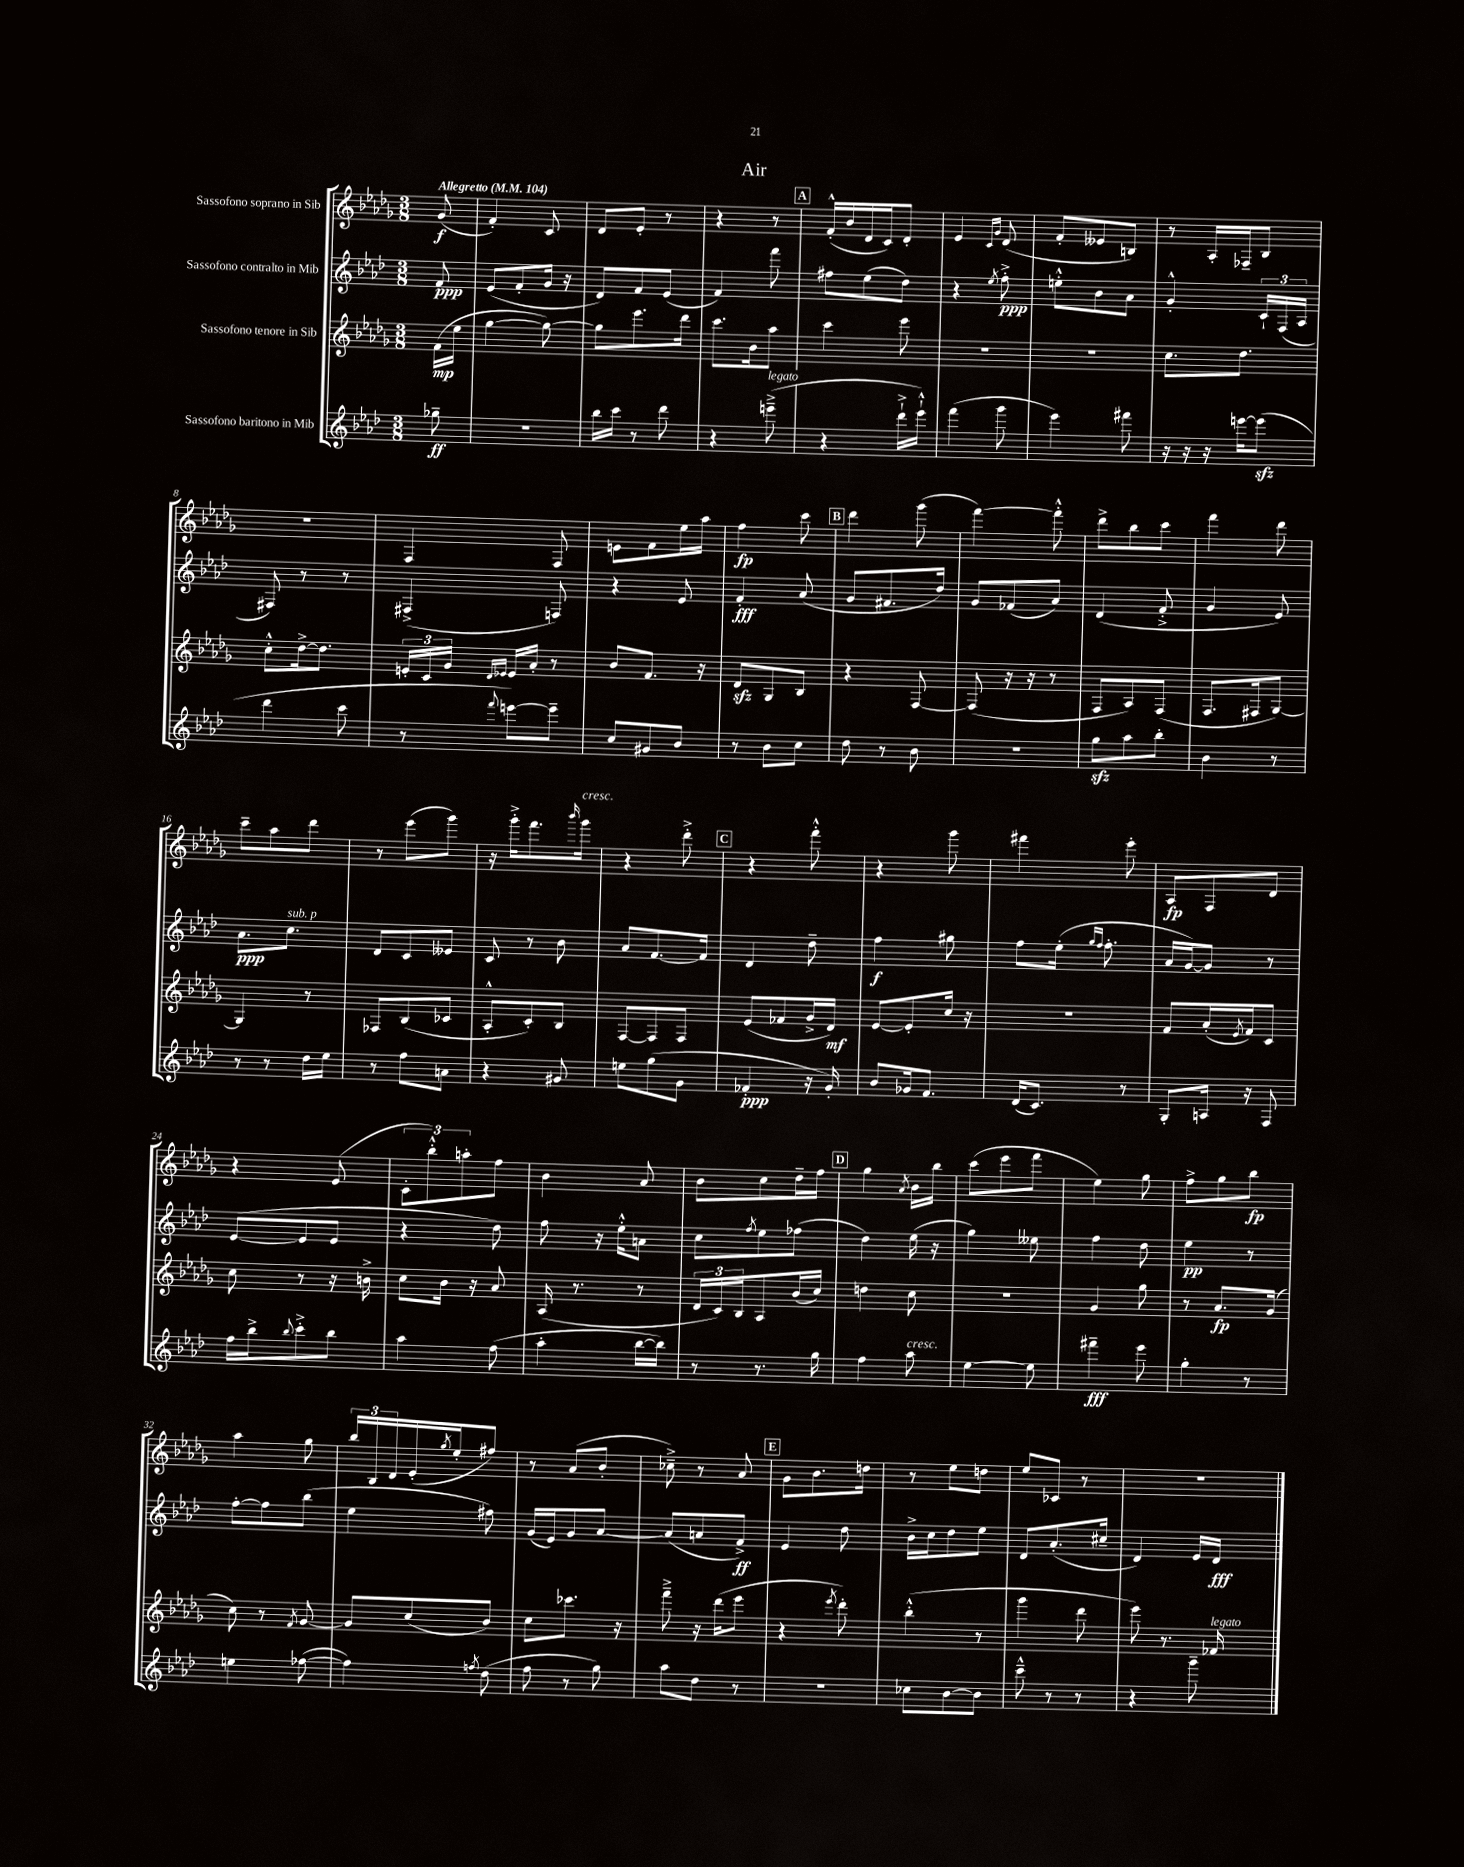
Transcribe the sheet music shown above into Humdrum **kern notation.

**kern	**kern	**kern	**kern
*staff4	*staff3	*staff2	*staff1
*clefG2	*clefG2	*clefG2	*clefG2
*k[b-e-a-d-]	*k[b-e-a-d-g-]	*k[b-e-a-d-]	*k[b-e-a-d-g-]
*M3/8	*M3/8	*M3/8	*M3/8
*MM104	*MM104	*MM104	*MM104
8gg-~	(16f	8f	(8g-
.	16ee-	.	.
=	=	=	=
4.r	[4gg-	(8e-	4f')
.	.	8f'	.
.	8gg-_)	16g	8c
.	.	16r	.
=	=	=	=
16bb-	8gg-]	8d-)	8d-
16ccc	.	.	.
8r	8.eee-	8f	8e-'
8ddd-	.	(8e-	8r
.	16ddd-	.	.
=	=	=	=
4r	8.ccc	4f)	4r
.	16b-	.	.
(8eee~^	8aa-	8fff	8r
=	=	=	=
4r	4ccc	8ff#	(16f'^^
.	.	.	16b-
.	.	(8ee-	16d-
.	.	.	16c)
16ddd-`^	8eee-	8dd-)	8d-'
16eee-`^^)	.	.	.
=	=	=	=
(4fff	4.r	4r	4e-
.	.	.	16qqc
.	.	8qee-	16qqg-
8ggg	.	8ff'^	(8d-
=	=	=	=
4eee-)	4.r	8ee'^^	8f'
.	.	8b-	8e--
8fff#	.	8a-	8B)
=	=	=	=
16r	8.cc	4g'^^	8r
16r	.	.	.
16r	.	.	16A-'
[16eee	8.dd-	.	16F-~
(8eee]	.	24c`	8B-
.	.	(24F	.
.	.	24A-	.
=	=	=	=
4ddd-	8cc'^^	8F#)	4.r
.	[16dd-^	8r	.
.	8.dd-]	.	.
8ccc	.	8r	.
=	=	=	=
8r	24e'	(4F#^	4F
.	24c	.	.
.	24g-	.	.
.	16qqd-	.	.
8qqfff	16qqe-	.	.
[8eee)	16e-	.	.
.	16a-'	.	.
8eee~]	8r	8F)	8F
=	=	=	=
8cc	8b-	4r	8e
8g#	8.f	.	8f
8b-	.	8e-	16ee-
.	16r	.	16aa-
=	=	=	=
8r	8d-	4f'	4ff
8b-	8G-	.	.
8cc	8B-	(8a-	8ccc
=	=	=	=
8dd-	4r	8g	4ddd-
8r	.	8.f#	.
8b-	[8F	.	(8ggg-
.	.	16dd-)	.
=	=	=	=
4.r	(8F]	8g	[4fff)
.	16r	(8f-	.
.	16r	.	.
.	8r	8a-)	8fff'^^]
=	=	=	=
8gg	8F	(4d-	8ddd-^
8aa-	8A-)	.	8bb-
8bb-'	(8F	8f'^	8ccc
=	=	=	=
4b-	8.F	4g	4fff
.	16F#	.	.
8r	[8G-)	8e-)	8ddd-
=	=	=	=
8r	4G-]	8.a-	8ccc~
8r	.	.	8aa-
.	.	8.cc	.
16dd-	8r	.	8ddd-
16ee-	.	.	.
=	=	=	=
8r	8F-	8d-	8r
8ff	(8B-	8c	(8eee-
8a	8c-	8e--	8ggg-)
=	=	=	=
4r	8A-'^^	8c	16r
.	.	.	16ggg-'^
.	8c')	8r	8.fff
8g#	8B-	8b-	.
.	.	.	16qqbbb-
.	.	.	16ggg-
=	=	=	=
8ee	[8F	8a-	4r
(8gg	8F]	[8.f	.
8g	8F	.	8ddd-'^
.	.	16f]	.
=	=	=	=
4f-'	(8e-	4d-	4r
.	8f-	.	.
16r	16g-^	8dd-~	8fff'^^
16g')	16d-)	.	.
=	=	=	=
8b-	[8e-	4ff	4r
16g-	8e-']	.	.
8.f	.	.	.
.	16cc	8gg#	8ggg-
.	16r	.	.
=	=	=	=
(16d-	4.r	8ff	4fff#
8.c)	.	.	.
.	.	(16ee-'	.
.	.	16qqgg	.
.	.	16qqff	.
.	.	8.ff'	.
8r	.	.	8eee-'
=	=	=	=
8G'	8f	16a-	8A-
.	.	[16g)	.
16A	(16a-'	8g]	8F
.	8qe-	.	.
16r	16f)	.	.
8F	8c	8r	8d-
=	=	=	=
16ff	8cc	([8e-	4r
16bb-^	.	.	.
8qqbb-	.	.	.
8ccc'^	8r	8e-]	.
8bb-	16r	8e-	(8e-
.	16b^	.	.
=	=	=	=
4aa-	8cc	4r	12c'
.	.	.	12bb-'^^)
.	16b-	.	.
.	.	.	12aa'
.	16r	.	.
(8ff	8a-	8dd-)	8ff
=	=	=	=
4aa-'	(16A-	8ff	4b-
.	8.r	.	.
.	.	16r	.
.	.	16ee-'^^	.
[16bb-	8r	8a	8a-
16bb-])	.	.	.
=	=	=	=
8r	24d-	8cc	8b-
.	24c)	.	.
.	24B-	.	.
.	.	8qff	.
8.r	8A-	8ee-	8cc
.	(16b-	(8ff-	16dd-~
16gg	16cc)	.	16ff
=	=	=	=
4ff	4dd	4dd-)	4gg-
.	.	.	8qa-
8aa-	8cc	(16ee-	16b-
.	.	16r	16bb-
=	=	=	=
[4ee-	4.r	4gg)	(8ccc
.	.	.	8eee-
8ee-]	.	8ee--	8fff
=	=	=	=
4fff#~	4g-	4ff	4ee-)
8eee-	8gg-	8dd-	8gg-
=	=	=	=
4gg'	8r	4ee-	8ff^
.	8.a-	.	8gg-
8r	.	8r	8bb-
.	(16g-	.	.
=	=	=	=
4ee	8cc)	[8ff'	4aa-
.	8r	8ff]	.
.	8qf	.	.
([8ff-	[8g-	(8bb-	8gg-
=	=	=	=
4ff-])	8g-]	4ee-	24bb-
.	.	.	24B-
.	.	.	24d-
.	(8cc	.	(16e-'
.	.	.	8qgg-
.	.	.	16ee-'
8qff	.	.	.
(8dd-	8b-)	8ff#)	8ff#)
=	=	=	=
8ff	8cc	(16g	8r
.	.	16e-)	.
8r	8.ccc-	8g	(8a-
8gg)	.	[8a-	8b-'
.	16r	.	.
=	=	=	=
8aa-	8fff~^	(8a-]	8cc-~^)
8dd-	16r	8a	8r
.	(16ddd-	.	.
8r	8eee-	8f^)	8a-
=	=	=	=
4.r	4r	4e-	8g-
.	.	.	8.b-
.	8qeee-	.	.
.	8ddd-')	8dd-	.
.	.	.	16dd
=	=	=	=
8cc-	(4bb-'^^	16b-^	8r
.	.	16cc	.
[8b-	.	8dd-	8ee-
8b-]	8r	8ee-	8dd
=	=	=	=
8ccc~^^	4ggg-	8d-	8ee-
8r	.	(8.a-'	8c-
8r	8ddd-	.	8r
.	.	16cc#~	.
=	=	=	=
4r	8eee-)	4d-)	4.r
.	8.r	.	.
8ggg~	.	16e-	.
.	16f-	16d-	.
==	==	==	==
*-	*-	*-	*-
